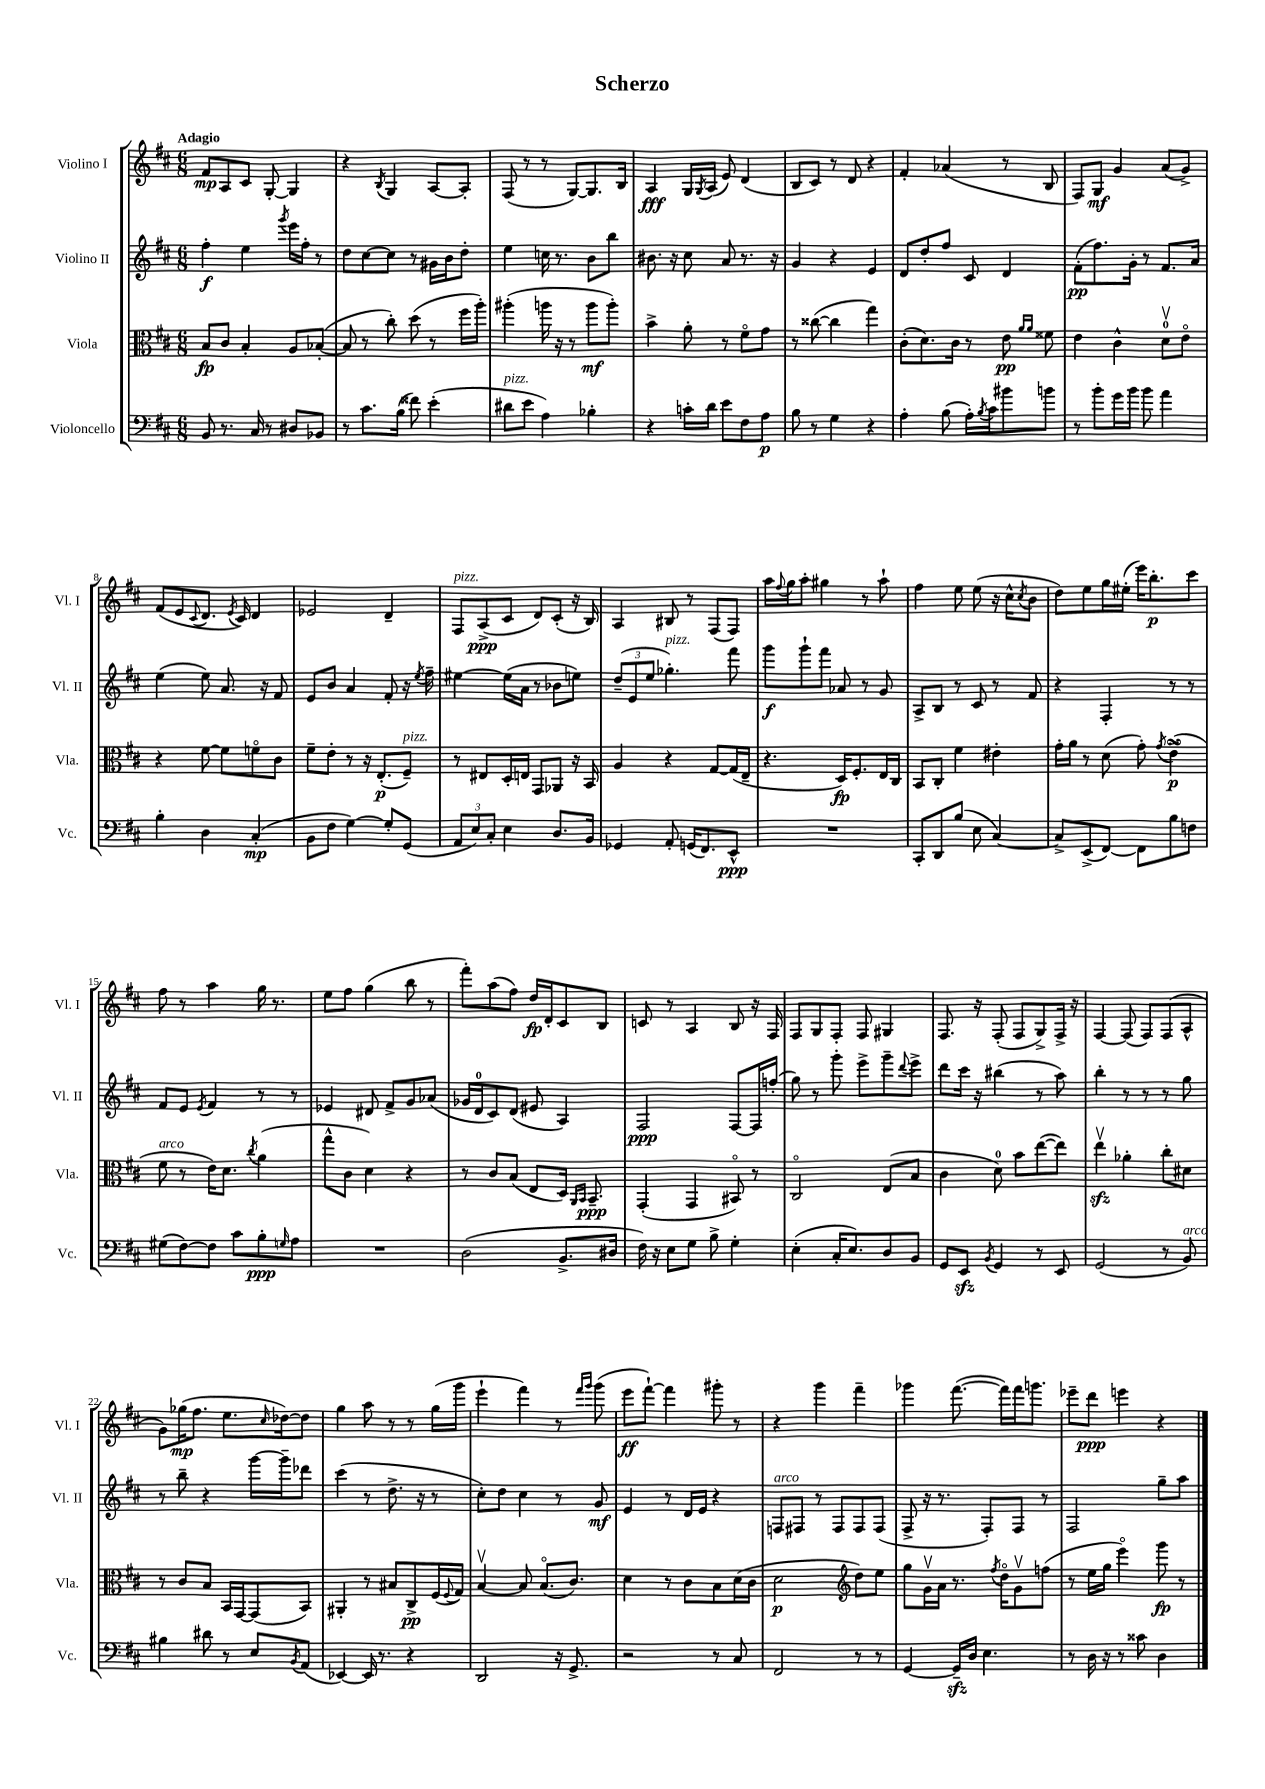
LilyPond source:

\header { title = "Scherzo" }
<<
\new StaffGroup <<
\new Staff = "s0" \with { instrumentName = "Violino I" shortInstrumentName = "Vl. I" } {
    \clef treble \key d \major \numericTimeSignature \time 6/8 \tempo "Adagio"
    fis'8\mp a8 cis'8 g8~-. g4 |
    r4 \acciaccatura { b8 } g4 a8~ a8-. |
    fis8( r8 r8 g8~) g8. b16 |
    a4\fff g16 \acciaccatura { g8 } a16( e'8) d'4( |
    b8 cis'8) r8 d'8 r4 |
    fis'4-. aes'4( r8 b8 |
    fis8) g8\mf g'4 a'8( g'8->) |
    fis'8( e'8 \appoggiatura { cis'8 } d'8. \acciaccatura { e'8 } cis'16) d'4 |
    ees'2 d'4-- |
    fis8^\markup { \italic "pizz." } a8->\ppp( cis'8 d'8) cis'8-.( r16 b16) |
    a4 bis8 r8 fis8( fis8) |
    a''16 \appoggiatura { fis''8 } g''16 a''8-. gis''4 r8 a''8-! |
    fis''4 e''8 e''8( r16 cis''16-^ \acciaccatura { cis''8 } b'8 |
    d''8) e''8 g''16 eis''16-.( e'''16) b''8.-.\p cis'''8 |
    fis''8 r8 a''4 g''16 r8. |
    e''8 fis''8 g''4( b''8 r8 |
    fis'''8-.) a''8( fis''8) d''16\fp d'16-. cis'8 b8 |
    c'8 r8 a4 b8 r16 fis16 |
    fis8 g8 fis8-. fis8 gis4 |
    fis8. r16 fis8-.( fis8 g8->) fis16-> r16 |
    fis4~ fis8( fis8) fis8( a8-^ |
    g'8) ges''16\mp( fis''8. e''8. \grace { cis''16 } des''16~) des''8 |
    g''4 a''8 r8 r8 g''16( g'''16 |
    e'''4-! fis'''4) r8 \grace { fis'''16 g'''16 } g'''8( |
    e'''8\ff fis'''8~-!) fis'''4 gis'''8-. r8 |
    r4 g'''4 fis'''4-- |
    ges'''4 fis'''8.~( fis'''16) fis'''16 g'''8. |
    ees'''8-- d'''8\ppp e'''4 r4 \bar "|." |
}
\new Staff = "s1" \with { instrumentName = "Violino II" shortInstrumentName = "Vl. II" } {
    \clef treble \key d \major \numericTimeSignature \time 6/8
    fis''4-.\f e''4 \acciaccatura { g'''8 } e'''16 fis''16-. r8 |
    d''8 cis''8~ cis''8 r8 gis'16 b'16 d''8-. |
    e''4 c''16 r8. b'8 b''8 |
    bis'8. r16 cis''8 a'8 r8. r16 |
    g'4 r4 e'4 |
    d'8 d''8-. fis''8 cis'8 d'4 |
    fis'8-.\pp( fis''8.) g'16-. r8 fis'8. a'16 |
    e''4( e''8) a'8. r16 fis'8 |
    e'8 b'8 a'4 fis'8-. r16 \acciaccatura { e''8 } fis''16-- |
    eis''4~ eis''16( a'16 r8 bes'8 e''8) |
    \tuplet 3/2 { d''8--( e'8 e''8 } ges''4.-.^\markup { \italic "pizz." }) fis'''8 |
    g'''8\f g'''8-! fis'''8 aes'8 r8 g'8 |
    a8-> b8 r8 cis'8 r8 fis'8 |
    r4 fis4-. r8 r8 |
    fis'8 e'8 \acciaccatura { e'8 } fis'4 r8 r8 |
    ees'4 dis'8 fis'8-> g'8 aes'8( |
    ges'16 d'16-0 cis'8) d'8( eis'8 a4) |
    fis2\ppp fis8~ fis16 f''16-.( |
    g''8) r8 g'''8-. e'''8-> g'''8-- \appoggiatura { d'''8 } e'''8-> |
    d'''8 cis'''16 r16 bis''4( r8 a''8) |
    b''4-. r8 r8 r8 g''8 |
    r8 b''8-- r4 g'''16~ g'''16-- des'''8 |
    cis'''4( r8 d''8.-> r16 r8 |
    cis''8-.) d''8 cis''4 r8 g'8\mf |
    e'4 r8 d'16 e'16 r4 |
    f8^\markup { \italic "arco" } fis8 r8 fis8 fis8 fis8( |
    fis8-> r16 r8. fis8-.) fis8 r8 |
    fis2 g''8-- a''8 \bar "|." |
}
\new Staff = "s2" \with { instrumentName = "Viola" shortInstrumentName = "Vla." } {
    \clef alto \key d \major \numericTimeSignature \time 6/8
    b8\fp cis'8 b4-. a8 bes8~-.( |
    bes8 r8 cis''8-.) d''8( r8 fis''16 a''16-.) |
    ais''4-.( a''16 r16 r8 a''8\mf a''8-.) |
    b'4-> a'8-. r8 fis'8\flageolet g'8 |
    r8 cisis''8~( cisis''4 g''4) |
    cis'8-.( d'8.) cis'16 r8 e'8\pp \grace { a'16 a'16 } fisis'8 |
    e'4 cis'4-^ d'8-0\upbow e'8\flageolet |
    r4 fis'8~ fis'8 f'8\flageolet cis'8 |
    fis'8-- e'8-. r8 r16 e8.-.\p( fis8--^\markup { \italic "pizz." }) |
    r8 eis8 d16-. e16 g,8 aes,8 r16 b,16 |
    a4 r4 g8~ g16( e16-- |
    r4. d16\fp) fis8.-. e16 cis16 |
    b,8 cis8-. fis'4 eis'4-. |
    g'16-. a'16 r8 d'8( g'8-.) \acciaccatura { g'8 } e'4->\turn\p( |
    fis'8^\markup { \italic "arco" } r8 e'16) d'8. \acciaccatura { cis''8 } a'4( |
    g''8-^ cis'8 d'4) r4 |
    r8 cis'8 b8( e8 d16) \grace { a,16 b,16 } b,8.--\ppp |
    g,4-.( g,4 bis,8\flageolet) r8 |
    cis2\flageolet e8( b8 |
    cis'4 d'8-0) b'8 e''8~( e''8) |
    e''4\upbow\sfz aes'4-. cis''8-. dis'8 |
    r8 cis'8 b8 b,16 g,16~ g,8( b,8) |
    ais,4-. r8 bis8 cis8->\pp fis16( \appoggiatura { fis8 } g16) |
    b4~\upbow b8 b8.\flageolet( cis'8.) |
    d'4 r8 cis'8 b8 d'16( cis'16 |
    d'2\p \clef treble d''8) e''8 |
    g''8 g'16\upbow a'16 r8. \acciaccatura { fis''8 } d''16\flageolet g'8\upbow f''8( |
    r8 e''16 g''16 e'''4\flageolet) g'''8\fp r8 \bar "|." |
}
\new Staff = "s3" \with { instrumentName = "Violoncello" shortInstrumentName = "Vc." } {
    \clef bass \key d \major \numericTimeSignature \time 6/8
    b,8 r8. cis16 r8 dis8 bes,8 |
    r8 cis'8. b16( fisis'8) e'4-.( |
    dis'8^\markup { \italic "pizz." } e'8 a4) bes4-. |
    r4 c'16-. d'16 e'8 fis8 a8\p |
    b8 r8 g4 r4 |
    a4-. b8( a16-.) \acciaccatura { b8 } cis'16 bis'8 b'8 |
    r8 b'8-. g'16 b'16 b'8 a'4 |
    b4-. d4 cis4-.\mp( |
    b,8 fis8 g4~) g8-. g,8( |
    \tuplet 3/2 { a,8 e8) cis8-. } e4 d8. b,16 |
    ges,4 a,8-. g,16( fis,8.) e,8-^\ppp |
    R2. |
    cis,8-. d,8 b8( e8 cis4~) |
    cis8-> e,8->( fis,8~) fis,8 b8 f8 |
    gis8( fis8~) fis8 cis'8 b8-.\ppp \grace { g16 } a8 |
    R2. |
    d2( b,8.-> dis16 |
    fis16) r16 e8 g8 b8-> g4-. |
    e4-.( cis16-. e8.) d8 b,8 |
    g,8 e,8\sfz \acciaccatura { b,8 } g,4 r8 e,8 |
    g,2( r8 b,8^\markup { \italic "arco" }) |
    bis4 dis'8 r8 e8 \acciaccatura { b,8 } a,8( |
    ees,4~) ees,16 r8. r4 |
    d,2 r16 g,8.-> |
    r2 r8 cis8 |
    fis,2 r8 r8 |
    g,4~ g,16--\sfz d16 e4. |
    r8 d16 r16 r8 cisis'8 d4 \bar "|." |
}
>>
>>
